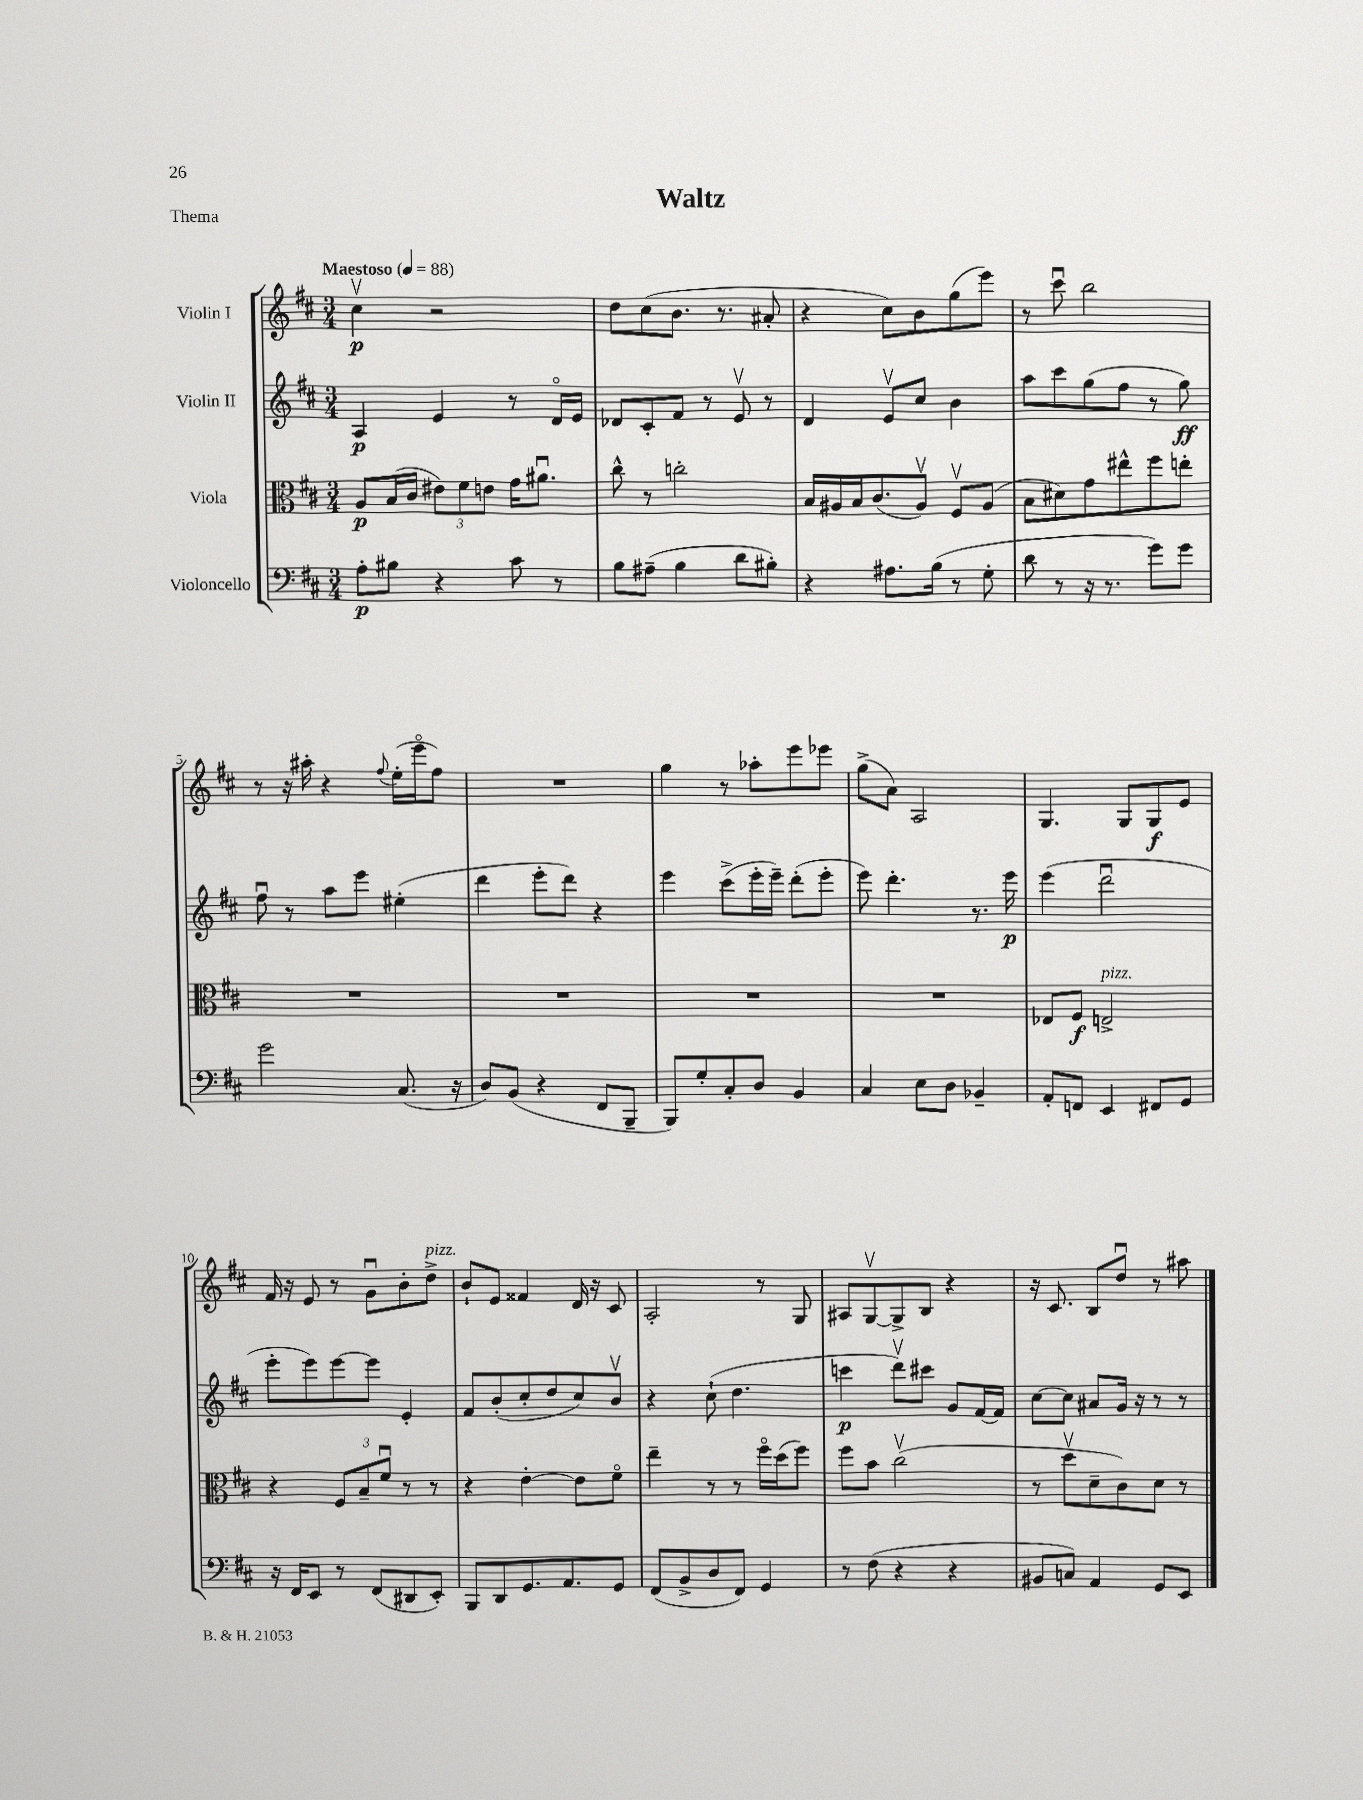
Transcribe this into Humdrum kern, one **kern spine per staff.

**kern	**kern	**kern	**kern
*staff4	*staff3	*staff2	*staff1
*clefF4	*clefC3	*clefG2	*clefG2
*k[f#c#]	*k[f#c#]	*k[f#c#]	*k[f#c#]
*M3/4	*M3/4	*M3/4	*M3/4
*MM88	*MM88	*MM88	*MM88
8A'\L	8A/L	4A/	4cc#v\
8B#\J	(16B/L	.	.
.	16c#/JJ	.	.
4r	12e#\L)	4e/	2r
.	12f#\	.	.
.	12e\J	.	.
8c#\	16g\LK	8r	.
.	8.a#u\J	.	.
8r	.	16do/LL	.
.	.	16e/JJ	.
=	=	=	=
8B\L	8cc#^^\	8d-/L	8dd\L
(8A#~\J	8r	8c#'/	(8cc#\
4B\	2cc'\	8f#/J	8.b\J
.	.	8r	.
.	.	.	8.r
8d\L	.	8ev/	.
8B#'\J)	.	8r	8a#'/
=	=	=	=
4r	16B/LL	4d/	4r
.	16A#/	.	.
.	16B/J	.	.
.	(8.c#/	.	.
8.A#\L	.	8ev/L	8cc#\L)
.	8A#v/J)	8cc#/J	8b\
(16B\Jk	.	.	.
8r	8F#v/L	4b\	(8gg\
8G'\	(8A#/J	.	8eee\J)
=	=	=	=
8d\	8B\L	8aa\L	8r
8r	8d#\)	8ccc#\	8ccc#u\
16r	8g\	(8gg\	2bb\
8.r	.	.	.
.	8ee#^^\	8ff#\J	.
8g\L)	8ff#\	8r	.
8g\J	8ee'\J	8gg\)	.
=	=	=	=
2g\	2.r	8ff#u\	8r
.	.	8r	16r
.	.	.	16aa#'\
.	.	8aa\L	4r
.	.	8eee\J	.
.	.	.	8qqff#/
(8.C#/	.	(4ee#'\	(16ee'\LL
.	.	.	16eeeo\J
.	.	.	8ff#\J)
16r	.	.	.
=	=	=	=
8D/L)	2.r	4ddd\	2.r
(8BB/J	.	.	.
4r	.	8eee'\L	.
.	.	8ddd\J)	.
8FF#/L	.	4r	.
8BBB~/J	.	.	.
=	=	=	=
8BBB/L)	2.r	4eee\	4gg\
8G'/	.	.	.
8C#'/	.	(8ccc#^\L	8r
8D/J	.	16eee'\L	8aa-'\L
.	.	16eee~\JJ)	.
4BB/	.	(8ddd'\L	8eee\
.	.	8eee'\J	8eee-\J
=	=	=	=
4C#/	2.r	8eee\)	(8gg^\L
.	.	4.ddd'\	8a\J)
8E\L	.	.	2A/
8D\J	.	.	.
4BB-~/	.	8.r	.
.	.	16eee\	.
=	=	=	=
8AA'/L	8E-/L	(4eee\	4.G/
8FF/J	8F#/J	.	.
4EE/	2E^/	2dddu\	.
.	.	.	8G/L
8FF#/L	.	.	8G/
8GG/J	.	.	8e/J
=	=	=	=
16r	4r	8eee'\L	16f#/
16FF#/LK	.	.	16r
8EE/J	.	8eee\)	8e/
8r	12F#/L	[8eee\	8r
.	12B~/	.	.
(8FF#/L	.	8eee\]J	8gu\L
.	12f#u/J	.	.
8DD#/	8r	4e'/	8b'\
8EE'/J)	8r	.	8dd^\J
=	=	=	=
8BBB/L	4r	8f#/L	8b`/L
8DD/	.	(8b'/	8e/J
8.GG/	[4e'\	8cc#'/	4f##/
.	.	8dd/	.
8.AA/	.	.	.
.	8e\]L	8cc#/)	16d/
.	.	.	16r
8GG/J	8f#o\J	8bv/J	8c#/
=	=	=	=
(8FF#/L	4ee~\	4r	2A'/
8BB^/	.	.	.
8D/	8r	(8cc#`\	.
8FF#/J)	8r	4.dd\	.
4GG/	16ff#o\LL	.	8r
.	(16dd\J	.	.
.	8ff#\J)	.	8G/
=	=	=	=
8r	8ff#\L	4ccc\	8A#/L
(8F#\	8b\J	.	[8Gv/
4r	(2cc#v\	8dddv\L)	8G^/]
.	.	8ccc#\J	8B/J
4r	.	8g/L	4r
.	.	[16f#/L	.
.	.	16f#/]JJ	.
=	=	=	=
8BB#/L	8r	[8cc#\L	16r
.	.	.	8.c#/
8C/J)	8ddv\L	8cc#\]J	.
4AA/	8d~\	8a#/L	8B/L
.	8c#\)	16g/Jk	8ddu/J
.	.	16r	.
8GG/L	8d\J	8r	8r
8EE/J	8r	8r	8aa#\
==	==	==	==
*-	*-	*-	*-
